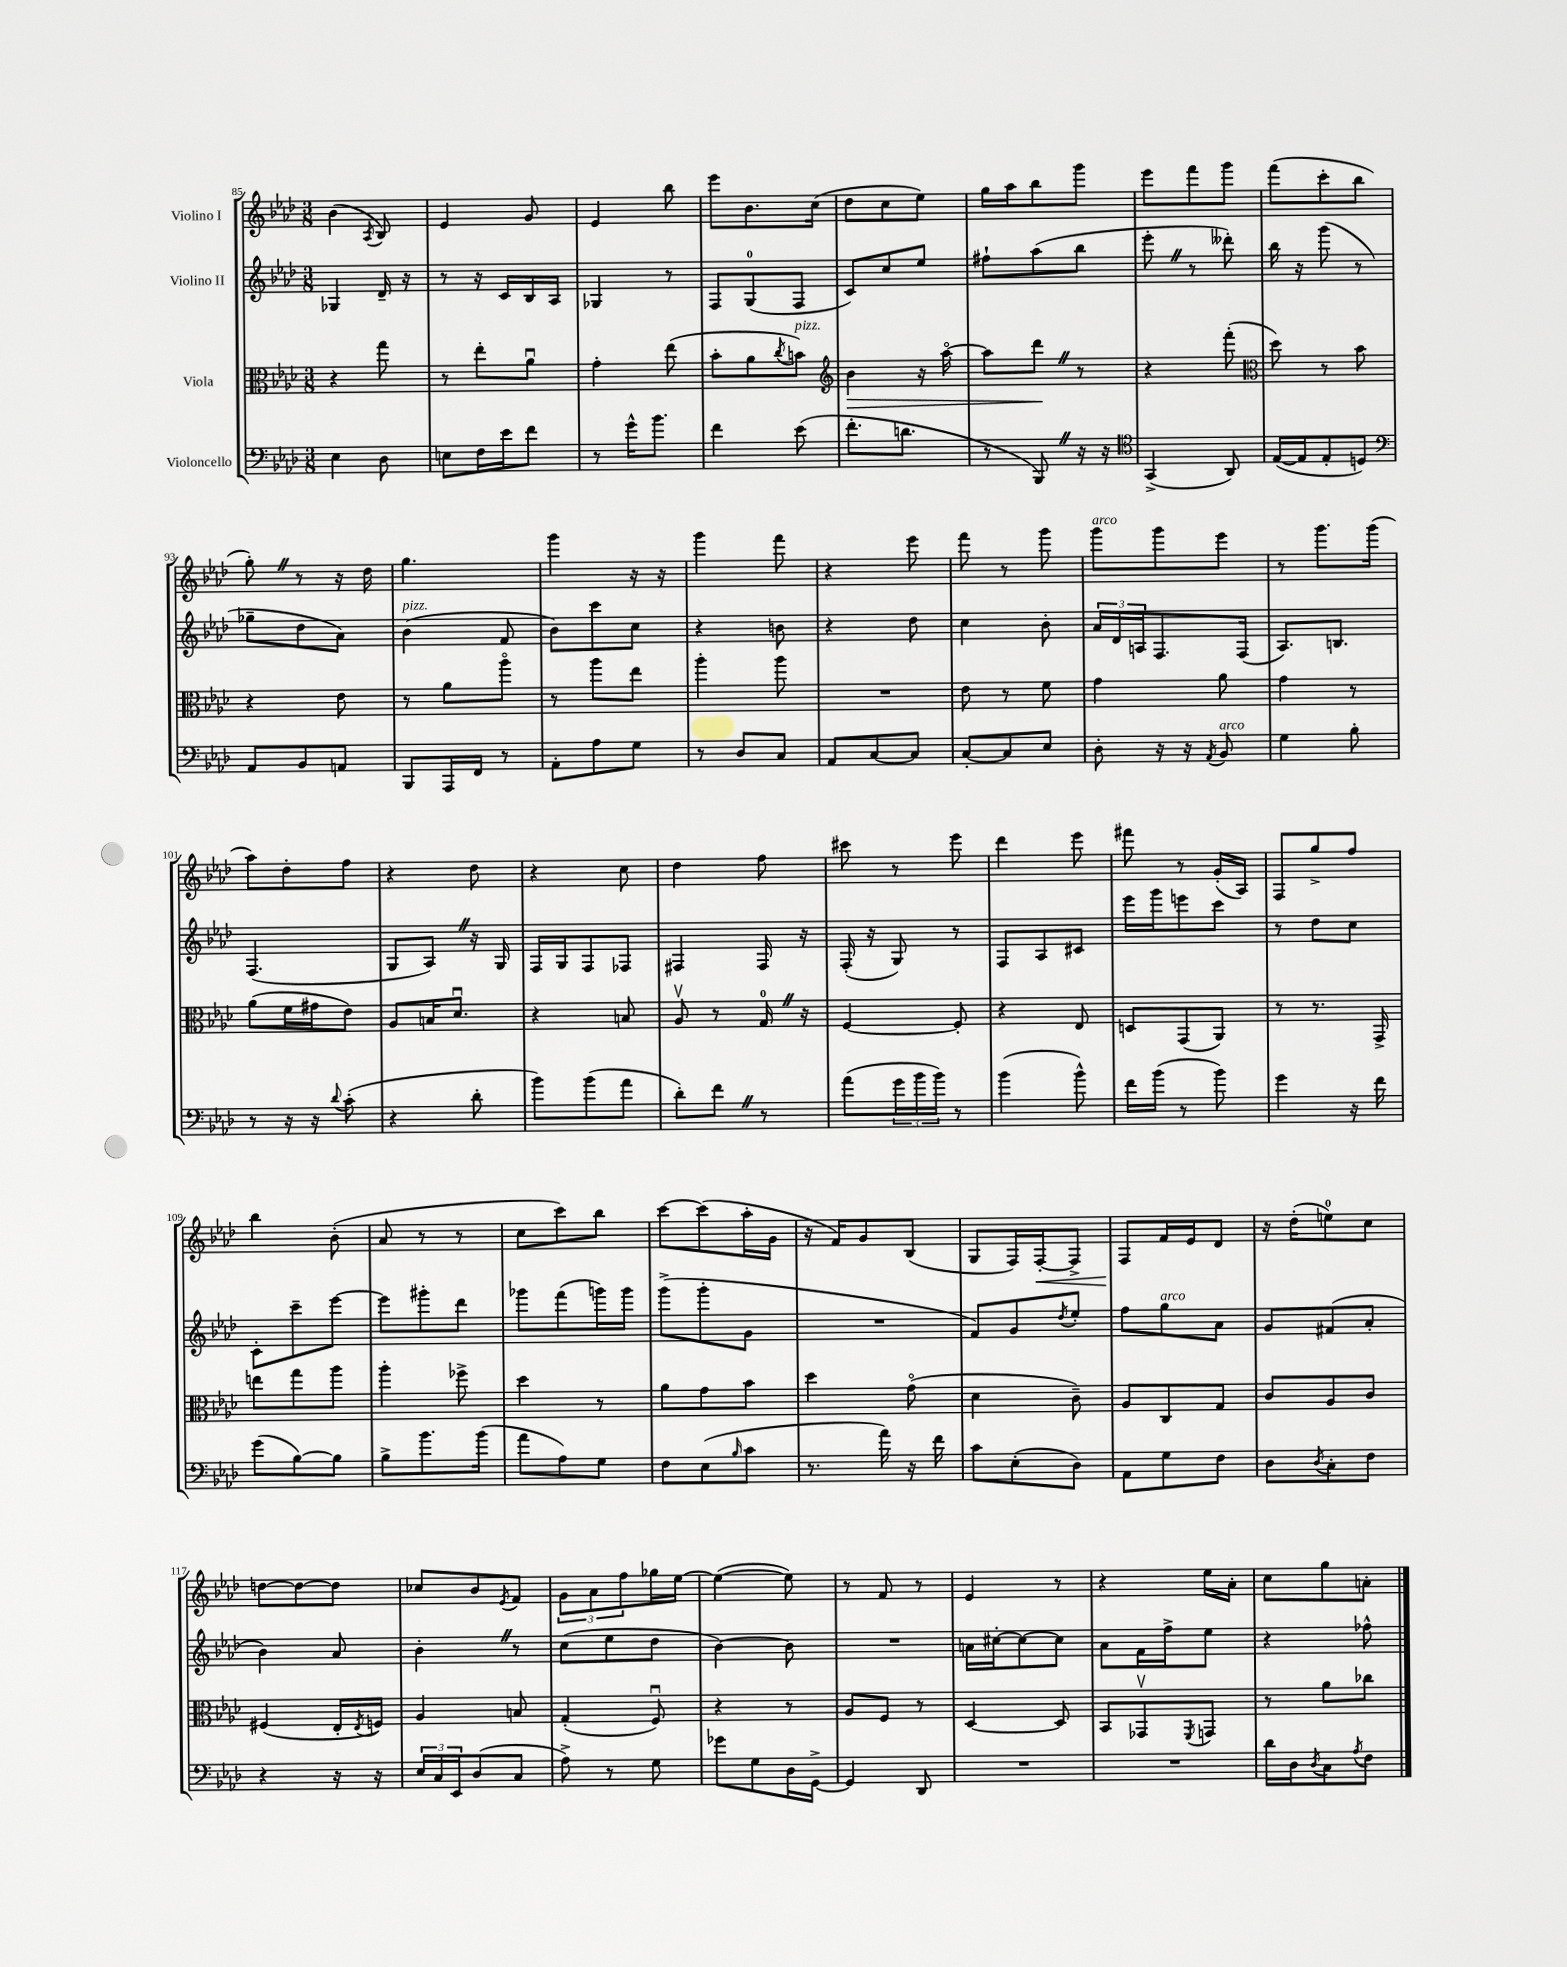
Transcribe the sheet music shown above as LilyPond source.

<<
\new StaffGroup <<
\new Staff = "s0" \with { instrumentName = "Violino I" } {
    \clef treble \key aes \major \numericTimeSignature \time 3/8
    bes'4( \acciaccatura { aes8 } bes8) |
    ees'4 g'8 |
    ees'4 bes''8 |
    ees'''8 bes'8. c''16( |
    des''8 c''8 ees''8) |
    g''16 aes''16 bes''8 g'''8 |
    ees'''8 f'''8 g'''8 |
    f'''8( c'''8-. bes''8 |
    g''8-.) \once \override BreathingSign.text = \markup { \musicglyph "scripts.caesura.straight" } \breathe r8 r16 des''16 |
    g''4. |
    g'''4 r16 r16 |
    g'''4 f'''8 |
    r4 ees'''8 |
    f'''8 r8 g'''8 |
    g'''8^\markup { \italic "arco" } g'''8 ees'''8 |
    r8 g'''8. g'''16( |
    aes''8) des''8-. f''8 |
    r4 des''8 |
    r4 c''8 |
    des''4 f''8 |
    cis'''8 r8 ees'''8 |
    des'''4 ees'''8 |
    fis'''8 r8 g'16-.( aes16) |
    f8 g''8-> f''8 |
    bes''4 bes'8-.( |
    aes'8 r8 r8 |
    c''8 c'''8) bes''8 |
    c'''8~ c'''8( aes''16-. g'16 |
    r16 f'16) g'8 bes8( |
    g8 f16) f16~-.\< f8-> |
    f8\! f'16 ees'16 des'8 |
    r16 des''16-.( e''8-0) c''8 |
    d''8~ d''8~ d''8 |
    ces''8 bes'8 \acciaccatura { ees'8 } f'8 |
    \tuplet 3/2 { g'8 aes'8 f''8 } ges''16 ees''16~ |
    ees''4~( ees''8) |
    r8 f'8 r8 |
    ees'4 r8 |
    r4 ees''16 aes'16-. |
    c''8 g''8 a'8-. \bar "|." |
}
\new Staff = "s1" \with { instrumentName = "Violino II" } {
    \clef treble \key aes \major \numericTimeSignature \time 3/8
    ges4 des'16-- r16 |
    r8 r16 c'16 bes16 aes16 |
    ges4 r8 |
    f8 g8-0( f8 |
    c'8) c''8 ees''8 |
    fis''8-! aes''8( bes''8 |
    ees'''8-. \once \override BreathingSign.text = \markup { \musicglyph "scripts.caesura.straight" } \breathe r8 deses'''8-.) |
    bes''16 r16 g'''8( r8 |
    ges''8-- des''8 aes'8) |
    bes'4^\markup { \italic "pizz." }( f'8 |
    bes'8) c'''8 c''8 |
    r4 b'8 |
    r4 des''8 |
    c''4 bes'8-. |
    \tuplet 3/2 { aes'16 des'16 a16 } f8. f16( |
    aes8.) b8. |
    f4.( |
    g8 aes8) \once \override BreathingSign.text = \markup { \musicglyph "scripts.caesura.straight" } \breathe r16 g16 |
    f16 g16 f8 fes8 |
    fis4 fis16 r16 |
    f16-.( r16 g8) r8 |
    f8 aes8 cis'8 |
    ees'''16 g'''16 e'''8 c'''8 |
    r8 des''8 c''8 |
    c'8-. c'''8-- ees'''8~ |
    ees'''8 gis'''8-. des'''8 |
    ges'''8 f'''8( g'''16) g'''16 |
    g'''8->( g'''8-. g'8 |
    R4. |
    f'8) g'8 \acciaccatura { des''8 } ees''8-. |
    f''8 g''8^\markup { \italic "arco" } aes'8 |
    g'8 fis'8( aes'8-. |
    bes'4) aes'8 |
    bes'4-. \once \override BreathingSign.text = \markup { \musicglyph "scripts.caesura.straight" } \breathe r8 |
    c''8( ees''8 des''8 |
    bes'4~) bes'8 |
    R4. |
    a'16 cis''16~-. cis''8~ cis''8 |
    aes'8 f'16 f''16-> ees''8 |
    r4 fes''8-^ \bar "|." |
}
\new Staff = "s2" \with { instrumentName = "Viola" } {
    \clef alto \key aes \major \numericTimeSignature \time 3/8
    r4 g''8 |
    r8 ees''8-. aes'8\downbow |
    g'4-. ees''8( |
    bes'8-. aes'8 \acciaccatura { c''8 } b'8^\markup { \italic "pizz." }) |
    \clef treble bes'4\> r16 aes''16~\flageolet |
    aes''8 des'''8\! \once \override BreathingSign.text = \markup { \musicglyph "scripts.caesura.straight" } \breathe r8 |
    r4 f'''8-.( |
    \clef alto des''8) r8 bes'8 |
    r4 ees'8 |
    r8 aes'8 aes''8\flageolet |
    r8 aes''8 ees''8 |
    aes''4-. aes''8 |
    R4. |
    ees'8 r8 f'8 |
    g'4 aes'8 |
    g'4 r8 |
    aes'8( f'16 gis'16 ees'8) |
    aes8 b16 des'8.\downbow |
    r4 b8 |
    aes8\upbow r8 g16-0 \once \override BreathingSign.text = \markup { \musicglyph "scripts.caesura.straight" } \breathe r16 |
    f4~ f8-. |
    r4 ees8 |
    d8 g,8( aes,8) |
    r8 r8. g,16-> |
    e''8 g''8 aes''8 |
    aes''4-. fes''8-> |
    des''4 r8 |
    aes'8 g'8 bes'8 |
    des''4 g'8\flageolet( |
    des'4 c'8--) |
    aes8 c8 g8 |
    c'8 aes8 c'8 |
    fis4( ees16-. \acciaccatura { ees8 } f16) |
    aes4 b8 |
    g4-.( f8\downbow) |
    r4 r8 |
    aes8 f8 r8 |
    des4~ des8 |
    bes,8 ges,8\upbow \acciaccatura { f,8 } g,8 |
    r8 aes'8 ces''8 \bar "|." |
}
\new Staff = "s3" \with { instrumentName = "Violoncello" } {
    \clef bass \key aes \major \numericTimeSignature \time 3/8
    ees4 des8 |
    e8 f16 ees'16 f'8 |
    r8 g'16-^ bes'8. |
    f'4 ees'8( |
    f'8.-. d'8. |
    r8 bes,,8) \once \override BreathingSign.text = \markup { \musicglyph "scripts.caesura.straight" } \breathe r16 r16 |
    \clef tenor g,4->( aes,8) |
    ees16~( ees16 ees8-. d8) |
    \clef bass aes,8 bes,8 a,8 |
    bes,,8 aes,,16 f,16 r8 |
    aes,8-. aes8 g8 |
    r8 des8 c8 |
    aes,8 c8~ c8 |
    c8~-. c8 ees8 |
    des8-. r16 r16 \acciaccatura { aes,8 } bes,8^\markup { \italic "arco" } |
    g4 bes8-. |
    r8 r16 r16 \appoggiatura { des'8 } c'8-.( |
    r4 des'8-. |
    bes'8) bes'8( aes'8 |
    des'8-.) f'8 \once \override BreathingSign.text = \markup { \musicglyph "scripts.caesura.straight" } \breathe r8 |
    aes'8( \tuplet 3/2 { g'16 bes'16 bes'16) } r8 |
    bes'4( bes'8-^) |
    f'16 bes'16( r8 bes'8) |
    g'4 r16 f'16 |
    g'8( bes8~) bes8 |
    bes8-> bes'8. bes'16( |
    aes'8 aes8) g8 |
    f8 ees8( \grace { bes16 } c'8 |
    r8. aes'16) r16 f'16 |
    c'8 ees8-.( des8) |
    aes,8 g8 f8 |
    des8 \acciaccatura { des8 } c8-. f8 |
    r4 r16 r16 |
    \tuplet 3/2 { ees16 c16 ees,16 } des8( c8 |
    aes8->) r8 g8 |
    ges'8 g8 des16 g,16~-> |
    g,4 des,8 |
    R4. |
    R4. |
    des'16 des16 \acciaccatura { des8 } c8 \acciaccatura { aes8 } f8 \bar "|." |
}
>>
>>
\layout { \context { \Score currentBarNumber = #85 } }
